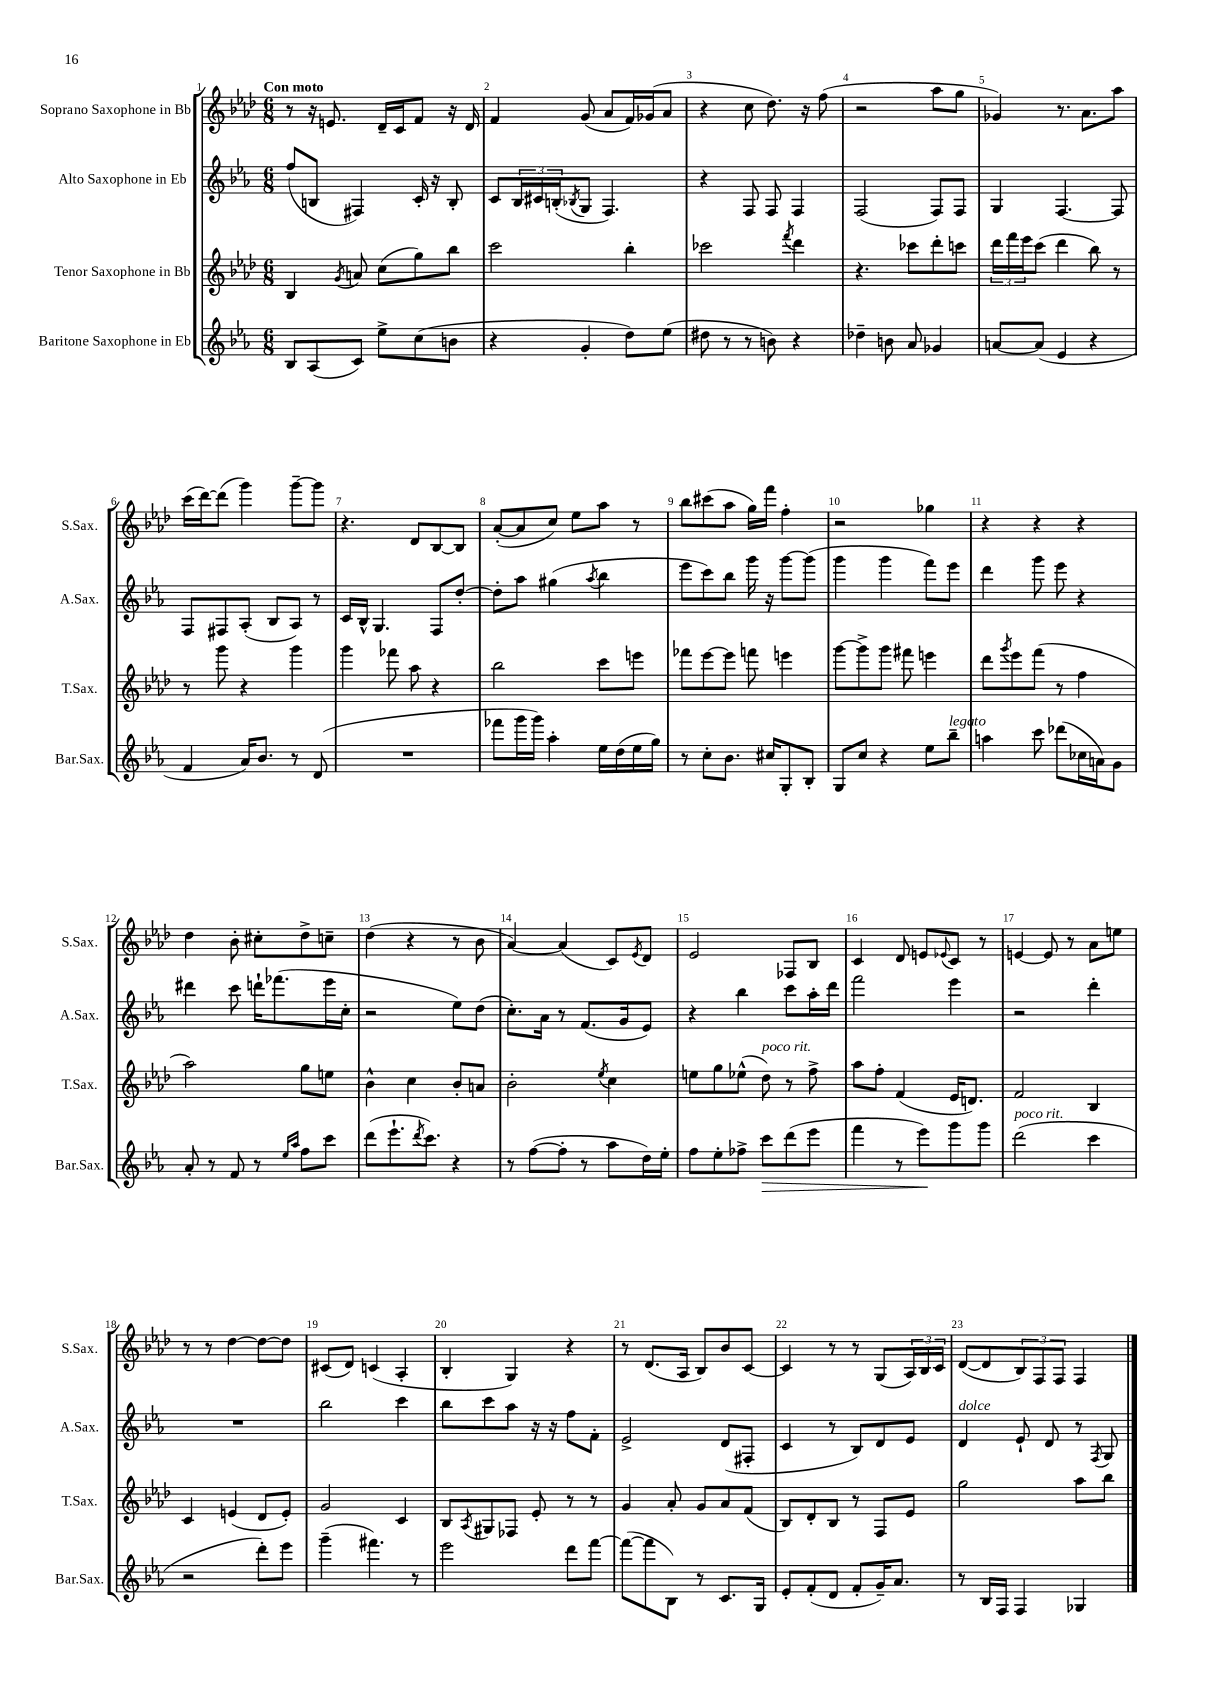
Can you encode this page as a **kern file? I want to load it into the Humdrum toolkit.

**kern	**kern	**kern	**kern
*staff4	*staff3	*staff2	*staff1
*clefG2	*clefG2	*clefG2	*clefG2
*k[b-e-a-]	*k[b-e-a-d-]	*k[b-e-a-]	*k[b-e-a-d-]
*M6/8	*M6/8	*M6/8	*M6/8
8B-	4B-	(8ff	8r
(8A-	.	8B	16r
.	.	.	8.e
.	8qg	.	.
8c)	8a	4F#)	.
8ee-^	(8cc	.	16d-~
.	.	.	16c
(8cc	8gg)	16c'	8f
.	.	16r	.
8b	8bb-	8B'	16r
.	.	.	16d-
=	=	=	=
4r	2ccc	8c	4f
.	.	24B-	.
.	.	24c#	.
.	.	(24B'	.
.	.	8qB-	.
4g'	.	8G	(8g
.	.	4.F)	8a-
8dd)	4bb-'	.	16f)
.	.	.	(16g-
(8ee-	.	.	8a-
=	=	=	=
8dd#	2ccc-	4r	4r
8r	.	.	.
8r	.	8F	8cc
8b)	.	8F	8.dd-)
.	8qfff	.	.
4r	4ddd-	4F	.
.	.	.	16r
.	.	.	(8ff
=	=	=	=
4dd-~	4.r	(2F	2r
8b	.	.	.
8a-	8ccc-	.	.
4g-	8ddd-'	8F)	8aa-
.	8ccc	8F	8gg
=	=	=	=
[8a	24ddd-	4G	4g-)
.	24fff	.	.
.	24eee-	.	.
(8a]	(8ccc	.	.
4e-	4ddd-	[4.F	8.r
.	.	.	8.a-
4r	8bb-)	.	.
.	8r	8F]	8aa-
=	=	=	=
4f	8r	8F	(16ccc
.	.	.	[16ddd-)
.	8ggg	8F#	(8ddd-]
16a-)	4r	(8A-'	4ggg)
8.b-	.	.	.
.	.	8B-	.
8r	4ggg	8A-)	[8ggg~
(8d	.	8r	8ggg]
=	=	=	=
2.r	4ggg	16c	4.r
.	.	16B-^^	.
.	.	4.G	.
.	8fff-	.	.
.	8aa-	.	8d-
.	4r	8F	[8B-
.	.	[8dd'	8B-]
=	=	=	=
8fff-	2bb-	8dd']	([8a-'
16ggg	.	8aa-	8a-]
16ggg)	.	.	.
4aa-'	.	(4gg#	8cc)
.	.	.	8ee-
.	.	8qaa-	.
16ee-	8ccc	4bb-	8aa-
(16dd	.	.	.
16ee-	8eee	.	8r
16gg)	.	.	.
=	=	=	=
8r	8fff-	8eee-	8bb-
8cc'	[8eee-	8ccc)	(8ccc#
8.b-	8eee-]	8bb-	8aa-
.	8fff	16ggg	16gg)
16cc#	.	16r	16fff
8G'	4eee	[8ggg	4ff'
8B-'	.	(8ggg]	.
=	=	=	=
8G	[8ggg	4ggg	2r
8cc	8ggg^]	.	.
4r	8ggg	4ggg	.
.	8fff#	.	.
8ee-	4eee	8fff)	4gg-
8bb-~	.	8eee-	.
=	=	=	=
4aa	8ddd-	4ddd	4r
.	8qggg	.	.
.	8eee-	.	.
8ccc	(8fff	8ggg	4r
(8ddd-	8r	8eee-	.
16cc-	4ff	4r	4r
16a)	.	.	.
8g	.	.	.
=	=	=	=
8a-'	2aa-)	4ddd#	4dd-
8r	.	.	.
8f	.	8ccc	8b-'
8r	.	16ddd`	8cc#'
.	.	(8.fff-	.
16qqee-	.	.	.
16qqaa-	.	.	.
8ff	8gg	.	8dd-^
8ccc	8ee	16eee-	8cc~
.	.	16cc'	.
=	=	=	=
(8ddd	4b-^^	2r	(4dd-
8.eee-`	.	.	.
.	4cc	.	4r
8qddd	.	.	.
8.ccc)	.	.	.
4r	8b-'	8ee-)	8r
.	8a	(8dd	8b-
=	=	=	=
8r	2b-'	8.cc')	[4a-)
([8ff	.	.	.
.	.	16a-	.
8ff']	.	8r	(4a-]
8r	.	(8.f	.
.	8qee-	.	.
8aa-	4cc	.	8c)
.	.	16g	.
.	.	.	8qe-
16dd)	.	8e-)	8d-
16ee-'	.	.	.
=	=	=	=
8ff	8ee	4r	2e-
8ee-'	8gg	.	.
8ff-^	(8ee-^^	4bb-	.
8ccc	8dd-)	.	.
(8ddd	8r	8ccc	8F-
8eee-	8ff^	16aa-'	8B-
.	.	16ddd	.
=	=	=	=
4fff	8aa-	2fff	4c
.	8ff'	.	.
8r	(4f	.	8d-
8eee-)	.	.	8e
.	.	.	8qqe-
8ggg	16e-	4eee-	8c
.	8.d)	.	.
8ggg	.	.	8r
=	=	=	=
(2ddd	2f	2r	[4e
.	.	.	8e]
.	.	.	8r
4ccc	4B-	4ddd'	8a-
.	.	.	8ee
=	=	=	=
2r	4c	2.r	8r
.	.	.	8r
.	(4e	.	[4dd-
8ddd')	8d-	.	8dd-_
8eee-	8e')	.	8dd-]
=	=	=	=
(4ggg~	2g	2bb-	(8c#
.	.	.	8d-)
4.fff#)	.	.	(4c
.	4c	4ccc	4A-'
8r	.	.	.
=	=	=	=
2eee-	8B-	8bb-	4B-'
.	8qA-	.	.
.	8G#	8ccc	.
.	8F-	8aa-	4G)
.	8e-'	16r	.
.	.	16r	.
8ddd	8r	8ff	4r
[8fff	8r	8f'	.
=	=	=	=
(8fff_	4g	2e-^	8r
8fff]	.	.	(8.d-
8B-)	8a-'	.	.
.	.	.	16A-
8r	8g	.	8B-)
8.c	8a-	(8d	8b-
.	(8f	8F#'	[8c
16G	.	.	.
=	=	=	=
8e-'	8B-)	4c	4c]
(8f'	8d-'	.	.
8d	8B-	8r	8r
8f'	8r	8B-)	8r
16g~)	8F	8d	(8G
8.a-	.	.	.
.	8e-	8e-	24A-)
.	.	.	24B-
.	.	.	24c
=	=	=	=
8r	2gg	4d	([8d-
16B-	.	.	8d-]
16F	.	.	.
4F	.	8e-`	12B-)
.	.	.	12F
.	.	8d	.
.	.	.	12F
4G-	8aa-	8r	4F
.	.	8qF	.
.	8bb-	8G	.
==	==	==	==
*-	*-	*-	*-
